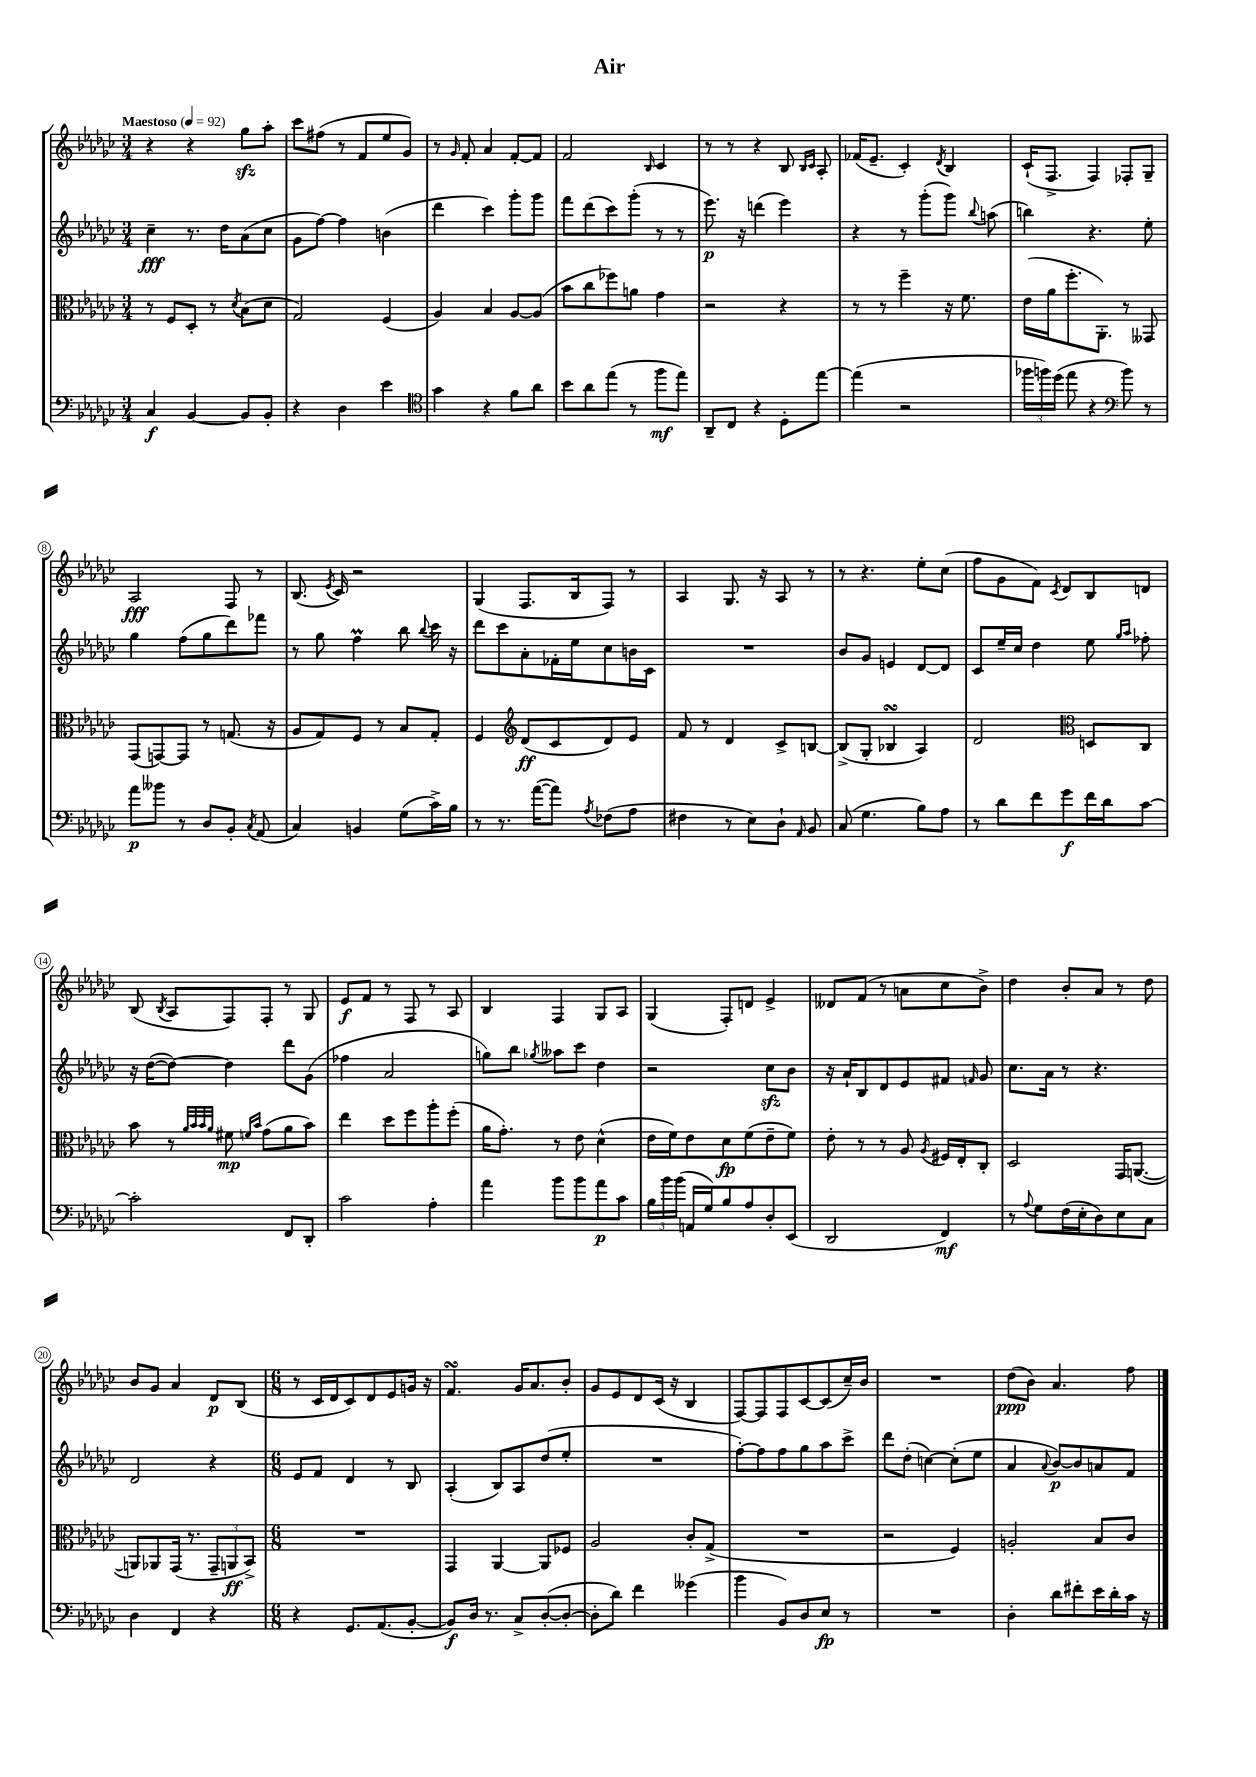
\header { title = "Air" }
<<
\new StaffGroup <<
\new Staff = "s0" {
    \clef treble \key ges \major \numericTimeSignature \time 3/4 \tempo "Maestoso" 4 = 92
    \autoBeamOff r4 r4 ges''8[\sfz aes''8]-. |
    ces'''8[ fis''8]( r8 f'8[ ees''8 ges'8]) |
    r8 \grace { ges'16 } f'8-. aes'4 f'8[~-. f'8] |
    f'2 \grace { bes16 } ces'4 |
    r8 r8 r4 bes8 \grace { bes16[ ces'16] } aes8-. |
    fes'16[( ees'8.]-- ces'4-.) \acciaccatura { des'8 } bes4 |
    ces'16[-!( f8.]-> f4) fes8[-. ges8]-- |
    aes2\fff f8 r8 |
    bes8.( \acciaccatura { ees'8 } ces'16) r2 |
    ges4( f8.[ bes16 f8]) r8 |
    aes4 ges8. r16 aes8 r8 |
    r8 r4. ees''8[-. ces''8]( |
    f''8[ ges'8 f'8]) \acciaccatura { ces'8 } des'8[ bes8 d'8] |
    bes8( \acciaccatura { bes8 } aes8[ f8) f8]-. r8 ges8 |
    ees'8[\f f'8] r8 f8 r8 aes8 |
    bes4 f4 ges8[ aes8] |
    ges4( f8[-.) d'8] ees'4-> |
    deses'8[ f'8]( r8 a'8[ ces''8 bes'8]->) |
    des''4 bes'8[-. aes'8] r8 des''8 |
    bes'8[ ges'8] aes'4 des'8[\p bes8]( |
    \numericTimeSignature \time 6/8 r8 ces'16[ des'16 ces'8) des'8 ees'8 g'16] r16 |
    f'4.\turn ges'16[ aes'8. bes'8]-. |
    ges'8[ ees'8 des'8 ces'16]( r16 bes4 |
    f8[~) f8 f8 ces'8~ ces'8( ces''16--) bes'16] |
    R2. |
    des''8[\ppp( bes'8]) aes'4. f''8 \bar "|." |
}
\new Staff = "s1" {
    \clef treble \key ges \major \numericTimeSignature \time 3/4
    \autoBeamOff ces''4--\fff r8. des''16[ aes'8( ces''8] |
    ges'8[ f''8]~) f''4 b'4( |
    des'''4 ces'''4) ges'''8[-. ges'''8] |
    f'''8[ des'''8( ces'''8) ges'''8]-.( r8 r8 |
    ees'''8.\p) r16 d'''4( ees'''4) |
    r4 r8 ges'''8[-.( ges'''8]) \appoggiatura { bes''8 } a''8( |
    b''4) r4. ees''8-. |
    ges''4 f''8[( ges''8 des'''8) fes'''8] |
    r8 ges''8 f''4\prall bes''8 \appoggiatura { bes''8 } ces'''16 r16 |
    des'''8[ ces'''8 aes'8-. fes'16-. ees''16 ces''8 b'16 ces'16] |
    R2. |
    bes'8[ ges'8] e'4 des'8[~ des'8] |
    ces'8[ ees''16-- ces''16] des''4 ees''8 \grace { ges''16[ aes''16] } fes''8-. |
    r16 des''16[~( des''8]~) des''4 des'''8[ ges'8]( |
    fes''4 aes'2 |
    g''8[) bes''8] \acciaccatura { ges''8 } aeses''8[ ces'''8] des''4 |
    r2 ces''8[\sfz bes'8] |
    r16 aes'16[-! bes8 des'8 ees'8 fis'8] \grace { f'16 } ges'8 |
    ces''8.[ aes'16] r8 r4. |
    des'2 r4 |
    \numericTimeSignature \time 6/8 ees'8[ f'8] des'4 r8 bes8 |
    aes4-.( bes8[) aes8 des''8( ees''8]-. |
    R2. |
    f''8[~-.) f''8 f''8 ges''8 aes''8 ces'''8]-> |
    des'''8[ des''8]-.( c''4~) c''8[-.( ees''8] |
    aes'4 \appoggiatura { aes'8 } bes'8[~\p) bes'8 a'8 f'8] \bar "|." |
}
\new Staff = "s2" {
    \clef alto \key ges \major \numericTimeSignature \time 3/4
    \autoBeamOff r8 f8[ des8]-. r8 \acciaccatura { des'8 } bes8[( des'8] |
    ges2) f4( |
    aes4) bes4 aes8[~ aes8]( |
    bes'8[ ces''8 fes''8) a'8] ges'4 |
    r2 r4 |
    r8 r8 f''4-- r16 f'8. |
    ees'16[( aes'16 f''8.-. aes,8.]-.) r8 geses,8 |
    ges,8[( g,8~) g,8] r8 g8.( r16 |
    aes8[ ges8) f8] r8 bes8[ ges8]-. |
    f4 \clef treble des'8[\ff( ces'8 des'8) ees'8] |
    f'8 r8 des'4 ces'8[-> b8]~ |
    b8[->( ges8]-. bes4\turn aes4) |
    des'2 \clef alto d8[ ces8] |
    bes'8 r8 \grace { aes'32[ bes'32 bes'32 aes'32] } fis'8\mp \grace { f'16[ bes'16] } ges'8[( aes'8 bes'8]) |
    ees''4 des''8[ f''8 aes''8-. f''8]-.( |
    aes'16[ ges'8.]-.) r8 ees'8 des'4-^( |
    ees'16[ f'16) ees'8 des'8\fp f'8( ees'8-- f'8]) |
    ees'8-. r8 r8 aes8 \acciaccatura { aes8 } fis16[ ees16-. ces8]-. |
    des2 ges,16[ a,8.]~( |
    a,8[) aes,8 ges,16]( r8. \tuplet 3/2 { ges,8[-- a,8\ff bes,8]->) } |
    \numericTimeSignature \time 6/8 R2. |
    ges,4 aes,4~ aes,8[ fes8] |
    aes2 ces'8[-. ges8]->( |
    R2. |
    r2 f4) |
    a2-. bes8[ ces'8] \bar "|." |
}
\new Staff = "s3" {
    \clef bass \key ges \major \numericTimeSignature \time 3/4
    \autoBeamOff ces4\f bes,4~ bes,8[ bes,8]-. |
    r4 des4 ees'4 |
    \clef tenor ges'4 r4 f'8[ aes'8] |
    bes'8[ aes'8 ees''8]( r8 f''8[\mf ees''8]) |
    aes,8[-- ces8] r4 des8[-. ees''8]~ |
    ees''4( r2 |
    \tuplet 3/2 { fes''16[ f''16) des''16]( } ees''8 r4 \clef bass bes'8) r8 |
    aes'8[\p beses'8] r8 des8[ bes,8]-. \acciaccatura { ces8 } aes,8( |
    ces4) b,4 ges8[( ces'16->) bes16] |
    r8 r8. aes'16[~( aes'8]) \acciaccatura { aes8 } fes8[( aes8] |
    fis4 r8 ees8[) des8]-! \grace { aes,16 } bes,8 |
    ces8( ges4. bes8[) aes8] |
    r8 des'8[ f'8 ges'8\f f'16 des'16 ces'8]~ |
    ces'2-. f,8[ des,8]-. |
    ces'2 aes4-. |
    aes'4 bes'8[ bes'8 aes'8\p ces'8] |
    \tuplet 3/2 { bes16[ bes'16 bes'16]( } a,16[ ges16) bes8 aes8 des8-. ees,8]( |
    des,2 f,4\mf) |
    r8 \appoggiatura { aes8 } ges8[ f16( ees16-. des8) ees8 ces8] |
    des4 f,4 r4 |
    \numericTimeSignature \time 6/8 r4 ges,8.[ aes,8.( bes,8]~-. |
    bes,8[\f) des16] r8. ces8[-> des8~-.( des8]~-. |
    des8[-. des'8]) f'4 geses'4( |
    bes'4 bes,8[) des8 ees8]\fp r8 |
    R2. |
    des4-. des'8[ fis'8-. ees'16 des'16-. ces'16] r16 \bar "|." |
}
>>
>>
\layout { \context { \Score \override BarNumber.stencil = #(make-stencil-circler 0.1 0.3 ly:text-interface::print) } }
